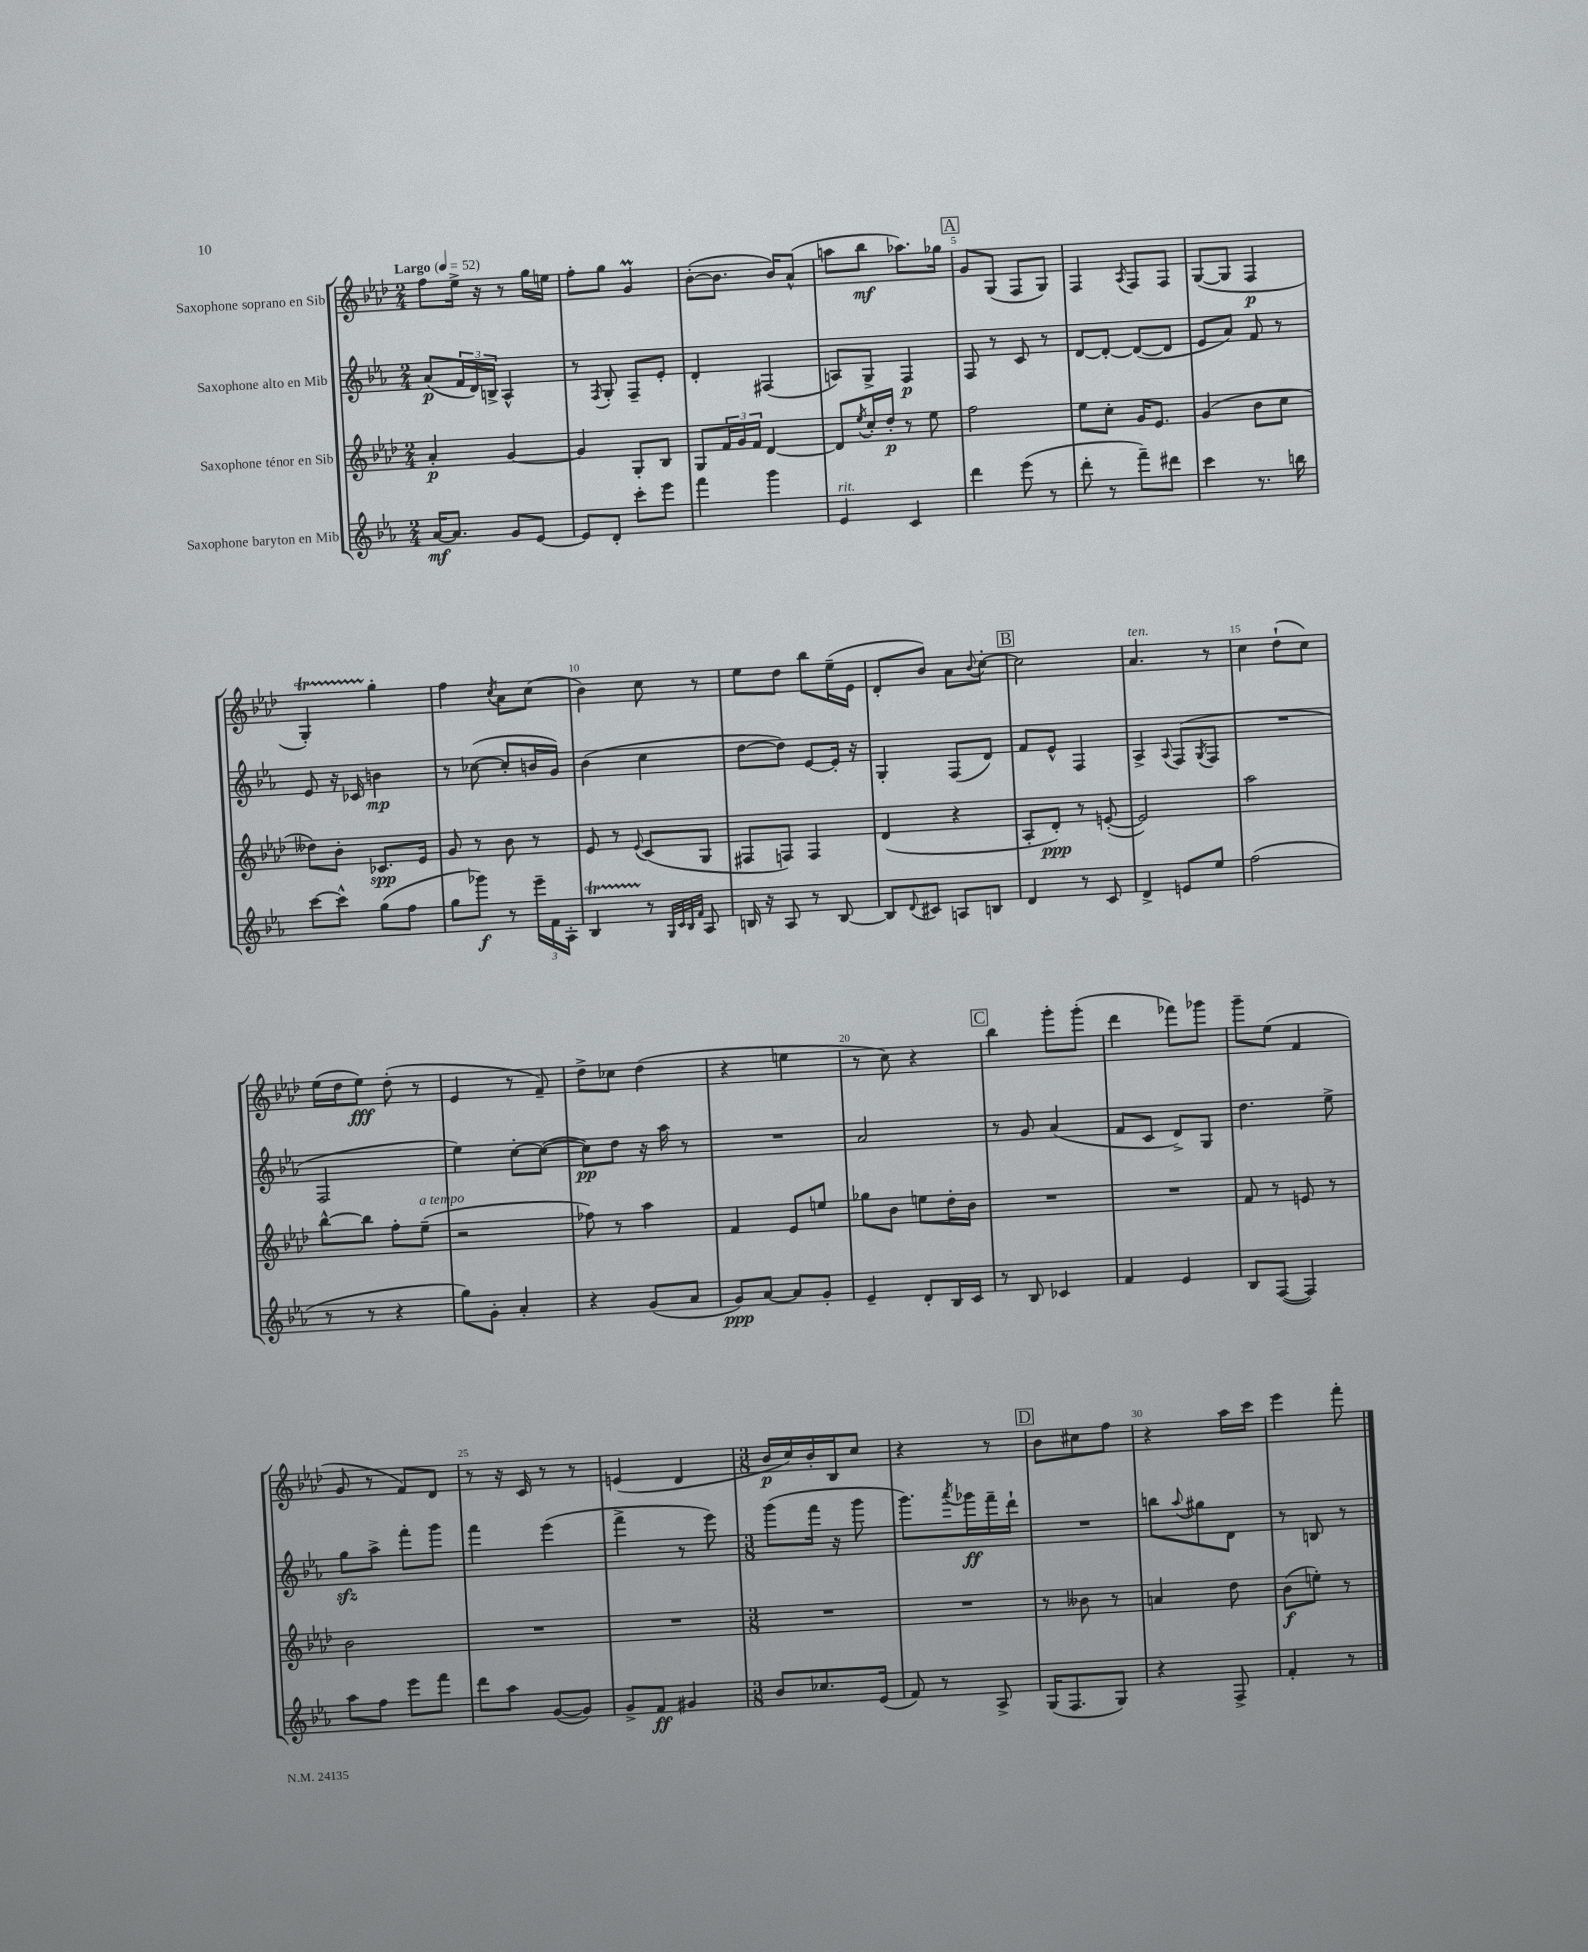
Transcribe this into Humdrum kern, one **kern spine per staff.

**kern	**dynam	**kern	**dynam	**kern	**dynam	**kern	**dynam
*part4	*part4	*part3	*part3	*part2	*part2	*part1	*part1
*staff4	*staff4	*staff3	*staff3	*staff2	*staff2	*staff1	*staff1
*I"Saxophone baryton en Mib	*	*I"Saxophone ténor en Sib	*	*I"Saxophone alto en Mib	*	*I"Saxophone soprano en Sib	*
*clefG2	*	*clefG2	*	*clefG2	*	*clefG2	*
*k[b-e-a-]	*	*k[b-e-a-d-]	*	*k[b-e-a-]	*	*k[b-e-a-d-]	*
*M2/4	*	*M2/4	*	*M2/4	*	*M2/4	*
*MM52	*	*MM52	*	*MM52	*	*MM52	*
=1	=1	=1	=1	=1	=1	=1	=1
!	!	!	!	!	!	!LO:TX:a:B:t=Largo	!
[16a-/KL	mf	4a-'/	p	(8a-/L	p	8ff\L	.
8.a-/J]	.	.	.	.	.	.	.
.	.	.	.	24f/L	.	16ee-^\Jk	.
.	.	.	.	24d/)	.	.	.
.	.	.	.	.	.	16r	.
.	.	.	.	24Bn^/JJ	.	.	.
8g/L	.	[4g/	.	4A-^^/	.	8r	.
[8e-/J	.	.	.	.	.	16gg\LL	.
.	.	.	.	.	.	16een\JJ	.
=2	=2	=2	=2	=2	=2	=2	=2
8e-/L]	.	4g/]	.	8r	.	8ff'\L	.
.	.	.	.	8qF/	.	.	.
8d'/J	.	.	.	8G'/	.	8gg\J	.
8ccc'\L	.	8G'/L	.	8F~/L	.	4gm/	.
8eee-\J	.	8B-/J	.	8e-'/J	.	.	.
=3	=3	=3	=3	=3	=3	=3	=3
4fff\	.	8G/L	.	4d'/	.	([8b-'\L	.
.	.	24f/L	.	.	.	8.b-\J]	.
.	.	24g/	.	.	.	.	.
.	.	24f/JJ	.	.	.	.	.
4ggg\	.	[4d-/	.	(4F#X/	.	.	.
.	.	.	.	.	.	16b-/KL)	.
.	.	.	.	.	.	(8a-^^/J	.
=4	=4	=4	=4	=4	=4	=4	=4
!LO:TX:a:i:t=rit.	!	!	!	!	!	!	!
4e-/	.	8d-/L]	.	8An/L)	.	8aan\L	.
.	.	8qee-/	.	.	.	.	.
.	.	16cc'/L	.	8G^/J	.	8bb-\J	mf
.	.	16dd-'/JJ	p	.	.	.	.
4c/	.	8r	.	4F/	p	8.aa-X\L)	.
.	.	8ee-\	.	.	.	.	.
.	.	.	.	.	.	16gg-X\Jk	.
!!LO:REH:place=s1:t=A
=5	=5	=5	=5	=5	=5	=5	=5
4ddd\	.	2ff\	.	8F/	.	8g/L	.
.	.	.	.	8r	.	(8G/J	.
(8eee-\	.	.	.	8c/	.	8F/L	.
8r	.	.	.	8r	.	8G/J)	.
=6	=6	=6	=6	=6	=6	=6	=6
8ddd'\	.	8ee-\L	.	[8d/L	.	4F/	.
8r	.	8cc'\J	.	8d'/J_	.	.	.
.	.	.	.	.	.	8qA-/	.
8fff~\L)	.	16g/KL	.	(8d/L_	.	8F/L	.
.	.	8.e-/J	.	.	.	.	.
8ddd#X\J	.	.	.	8d/J]	.	8F/J	.
=7	=7	=7	=7	=7	=7	=7	=7
4ccc\	.	(4g/	.	8e-/L	.	([8G/L	.
.	.	.	.	8a-/J)	.	8G/J]	.
8.r	.	8b-\L	.	8f/	.	4F/	p
.	.	8cc\J	.	8r	.	.	.
16bbn\	.	.	.	.	.	.	.
!!LO:LB:g=z
=8	=8	=8	=8	=8	=8	=8	=8
[8ccc\L	.	8dd--X\L)	.	8e-/	.	4Gt'/)	.
8ccc^^\J]	.	8b-'\J	.	16r	.	.	.
.	.	.	.	16c-X/	.	.	.
(8gg\L	.	8.c-X/L	spp	4bn\	mp	4gg'\	.
8ff\J	.	.	.	.	.	.	.
.	.	16e-/Jk	.	.	.	.	.
=9	=9	=9	=9	=9	=9	=9	=9
8gg\L	.	8g/	.	8r	.	4ff\	.
8ggg-X\J)	f	8r	.	([8cc-X\	.	.	.
.	.	.	.	.	.	8qcc/	.
8r	.	8b-\	.	8cc-'/L]	.	8a-\L	.
24eee-~\LL	.	8r	.	16bn/L	.	(8cc\J	.
24f\	.	.	.	.	.	.	.
.	.	.	.	16g/JJ)	.	.	.
24A-'\JJ	.	.	.	.	.	.	.
=10	=10	=10	=10	=10	=10	=10	=10
4B-T/	.	8e-/	.	(4b-\	.	4b-\)	.
.	.	8r	.	.	.	.	.
.	.	8qqe-/	.	.	.	.	.
8r	.	(8c/L	.	4cc\	.	8cc\	.
32qqG/LLL	.	.	.	.	.	.	.
32qqc/	.	.	.	.	.	.	.
32qqB-/	.	.	.	.	.	.	.
32qqf/JJJ	.	.	.	.	.	.	.
8A-/	.	8G/J	.	.	.	8r	.
=11	=11	=11	=11	=11	=11	=11	=11
16Bn/	.	8F#X/L	.	[8dd\L	.	8ee-\L	.
16r	.	.	.	.	.	.	.
8A-/	.	8Fn/J)	.	8dd\J])	.	8dd-\J	.
8r	.	4F/	.	[8e-/L	.	8bb-\L	.
[8B/	.	.	.	16e-'/Jk]	.	(16ee-~\L	.
.	.	.	.	16r	.	16e-\JJ	.
=12	=12	=12	=12	=12	=12	=12	=12
8B/L]	.	(4d-/	.	4G'/	.	8d-'/L	.
8qqd/	.	.	.	.	.	.	.
8c#X/J	.	.	.	.	.	8b-/J)	.
8An/L	.	4r	.	(8F/L	.	8a-\L	.
.	.	.	.	.	.	8qqb-/	.
8Bn/J	.	.	.	8d/J)	.	[8cc'\J	.
!!LO:REH:place=s1:t=B
=13	=13	=13	=13	=13	=13	=13	=13
4d/	.	8A-'/L	.	8f/L	.	2cc\]	.
.	.	8d-'/J)	ppp	8e-^^/J	.	.	.
8r	.	8r	.	4F/	.	.	.
8c/	.	([8en'/	.	.	.	.	.
=14	=14	=14	=14	=14	=14	=14	=14
!	!	!	!	!	!	!LO:TX:a:i:t=ten.	!
4d^/	.	2e/])	.	4A-^/	.	4.a-/	.
.	.	.	.	8qqA-/	.	.	.
8en/L	.	.	.	(8F/L	.	.	.
.	.	.	.	8qG/	.	.	.
8ee-/J	.	.	.	8F/J	.	8r	.
=15	=15	=15	=15	=15	=15	=15	=15
(2ff\	.	2aa-\	.	2r	.	4cc\	.
.	.	.	.	.	.	(8dd-`\L	.
.	.	.	.	.	.	8cc\J)	.
!!LO:LB:g=z
=16	=16	=16	=16	=16	=16	=16	=16
8r	.	[8bb-^^\L	.	2F/	.	(16ee-\LL	.
.	.	.	.	.	.	16dd-\J	.
8r	.	8bb-\J]	.	.	.	8ee-\J)	fff
4r	.	8ff'\L	.	.	.	(8dd-'\	.
!	!	!LO:TX:a:i:t=a tempo	!	!	!	!	!
.	.	(8ee-~\J	.	.	.	8r	.
=17	=17	=17	=17	=17	=17	=17	=17
8gg\L)	.	2r	.	4ee-\)	.	4e-/	.
8g'\J	.	.	.	.	.	.	.
4a-'/	.	.	.	[8cc'\L	.	8r	.
.	.	.	.	(8cc\J_	.	8f~/)	.
=18	=18	=18	=18	=18	=18	=18	=18
4r	.	8ff-X\)	.	8cc\L])	pp	8dd-^\L	.
.	.	8r	.	8dd\J	.	8cc-X\J	.
(8g/L	.	4aa-\	.	16r	.	(4dd-\	.
.	.	.	.	16aa-\	.	.	.
8a-/J	.	.	.	8r	.	.	.
=19	=19	=19	=19	=19	=19	=19	=19
8g/L)	ppp	4f/	.	2r	.	4r	.
[8a-/J	.	.	.	.	.	.	.
8a-/L]	.	8e-/L	.	.	.	4een\	.
8g'/J	.	8een/J	.	.	.	.	.
=20	=20	=20	=20	=20	=20	=20	=20
4e-~/	.	8gg-X\L	.	2a-/	.	8r	.
.	.	8b-\J	.	.	.	8cc\)	.
8d'/L	.	8een\L	.	.	.	4r	.
16B-/L	.	16dd-'\L	.	.	.	.	.
16c/JJ	.	16b-\JJ	.	.	.	.	.
!!LO:REH:place=s1:t=C
=21	=21	=21	=21	=21	=21	=21	=21
8r	.	2r	.	8r	.	4bb-\	.
8B-/	.	.	.	8g/	.	.	.
4c-X/	.	.	.	(4a-/	.	8ggg'\L	.
.	.	.	.	.	.	(8ggg'\J	.
=22	=22	=22	=22	=22	=22	=22	=22
4f/	.	2r	.	8f/L	.	4ddd-\	.
.	.	.	.	8c/J	.	.	.
4e-/	.	.	.	8d^/L)	.	8fff-X\L)	.
.	.	.	.	8G/J	.	8ggg-X\J	.
=23	=23	=23	=23	=23	=23	=23	=23
8B-/L	.	8f/	.	4.dd\	.	8ggg~\L	.
([8F/J	.	8r	.	.	.	(8ee-\J	.
4F/])	.	8en/	.	.	.	4f/	.
.	.	8r	.	8ee-^\	.	.	.
!!LO:LB:g=z
=24	=24	=24	=24	=24	=24	=24	=24
8aa-\L	.	2b-\	.	8ggzz\L	.	8g/	.
8ff\J	.	.	.	8aa-^\J	.	8r	.
8eee-\L	.	.	.	8fff'\L	.	8f/L)	.
8fff\J	.	.	.	8ggg\J	.	8d-/J	.
=25	=25	=25	=25	=25	=25	=25	=25
8ddd\L	.	2r	.	4fff\	.	8r	.
8aa-\J	.	.	.	.	.	16r	.
.	.	.	.	.	.	16c/	.
([8g/L	.	.	.	(4eee-\	.	8r	.
8g/J])	.	.	.	.	.	8r	.
=26	=26	=26	=26	=26	=26	=26	=26
8g^/L	.	2r	.	4fff^\	.	(4en/	.
8f/J	ff	.	.	.	.	.	.
4g#X/	.	.	.	8r	.	4d-/	.
.	.	.	.	8eee-\)	.	.	.
=27	=27	=27	=27	=27	=27	=27	=27
*M3/8	*	*M3/8	*	*M3/8	*	*M3/8	*
8b-/L	.	4.r	.	(8ggg\L	.	16b-/LL	p
.	.	.	.	.	.	16cc/)	.
8.cc-X/	.	.	.	16fff\Jk	.	16b-'/	.
.	.	.	.	16r	.	16B-/J	.
.	.	.	.	8ggg\	.	8cc/J	.
(16e-/Jk	.	.	.	.	.	.	.
=28	=28	=28	=28	=28	=28	=28	=28
8f/)	.	4.r	.	8.ggg\L)	.	4r	.
8r	.	.	.	.	.	.	.
.	.	.	.	8qaaa-/	.	.	.
.	.	.	.	16ggg-X\L	ff	.	.
8A-^/	.	.	.	16fff~\	.	8r	.
.	.	.	.	16ddd`\JJ	.	.	.
!!LO:REH:place=s1:t=D
=29	=29	=29	=29	=29	=29	=29	=29
(16G/KL	.	8r	.	4.r	.	8b-\L	.
8.F/	.	.	.	.	.	.	.
.	.	8b--X\	.	.	.	8cc#X\	.
8G/J)	.	8r	.	.	.	8ff\J	.
=30	=30	=30	=30	=30	=30	=30	=30
4r	.	4an/	.	8bbn\L	.	4r	.
.	.	.	.	8qqaa-/	.	.	.
.	.	.	.	8gg#X\	.	.	.
8F^/	.	8dd-\	.	8d\J	.	16aa-\LL	.
.	.	.	.	.	.	16ccc\JJ	.
=31	=31	=31	=31	=31	=31	=31	=31
4f'/	.	(8b-\L	f	8r	.	4eee-\	.
.	.	8een'\J)	.	8Bn/	.	.	.
8r	.	8r	.	8r	.	8fff'\	.
==	==	==	==	==	==	==	==
*-	*-	*-	*-	*-	*-	*-	*-
